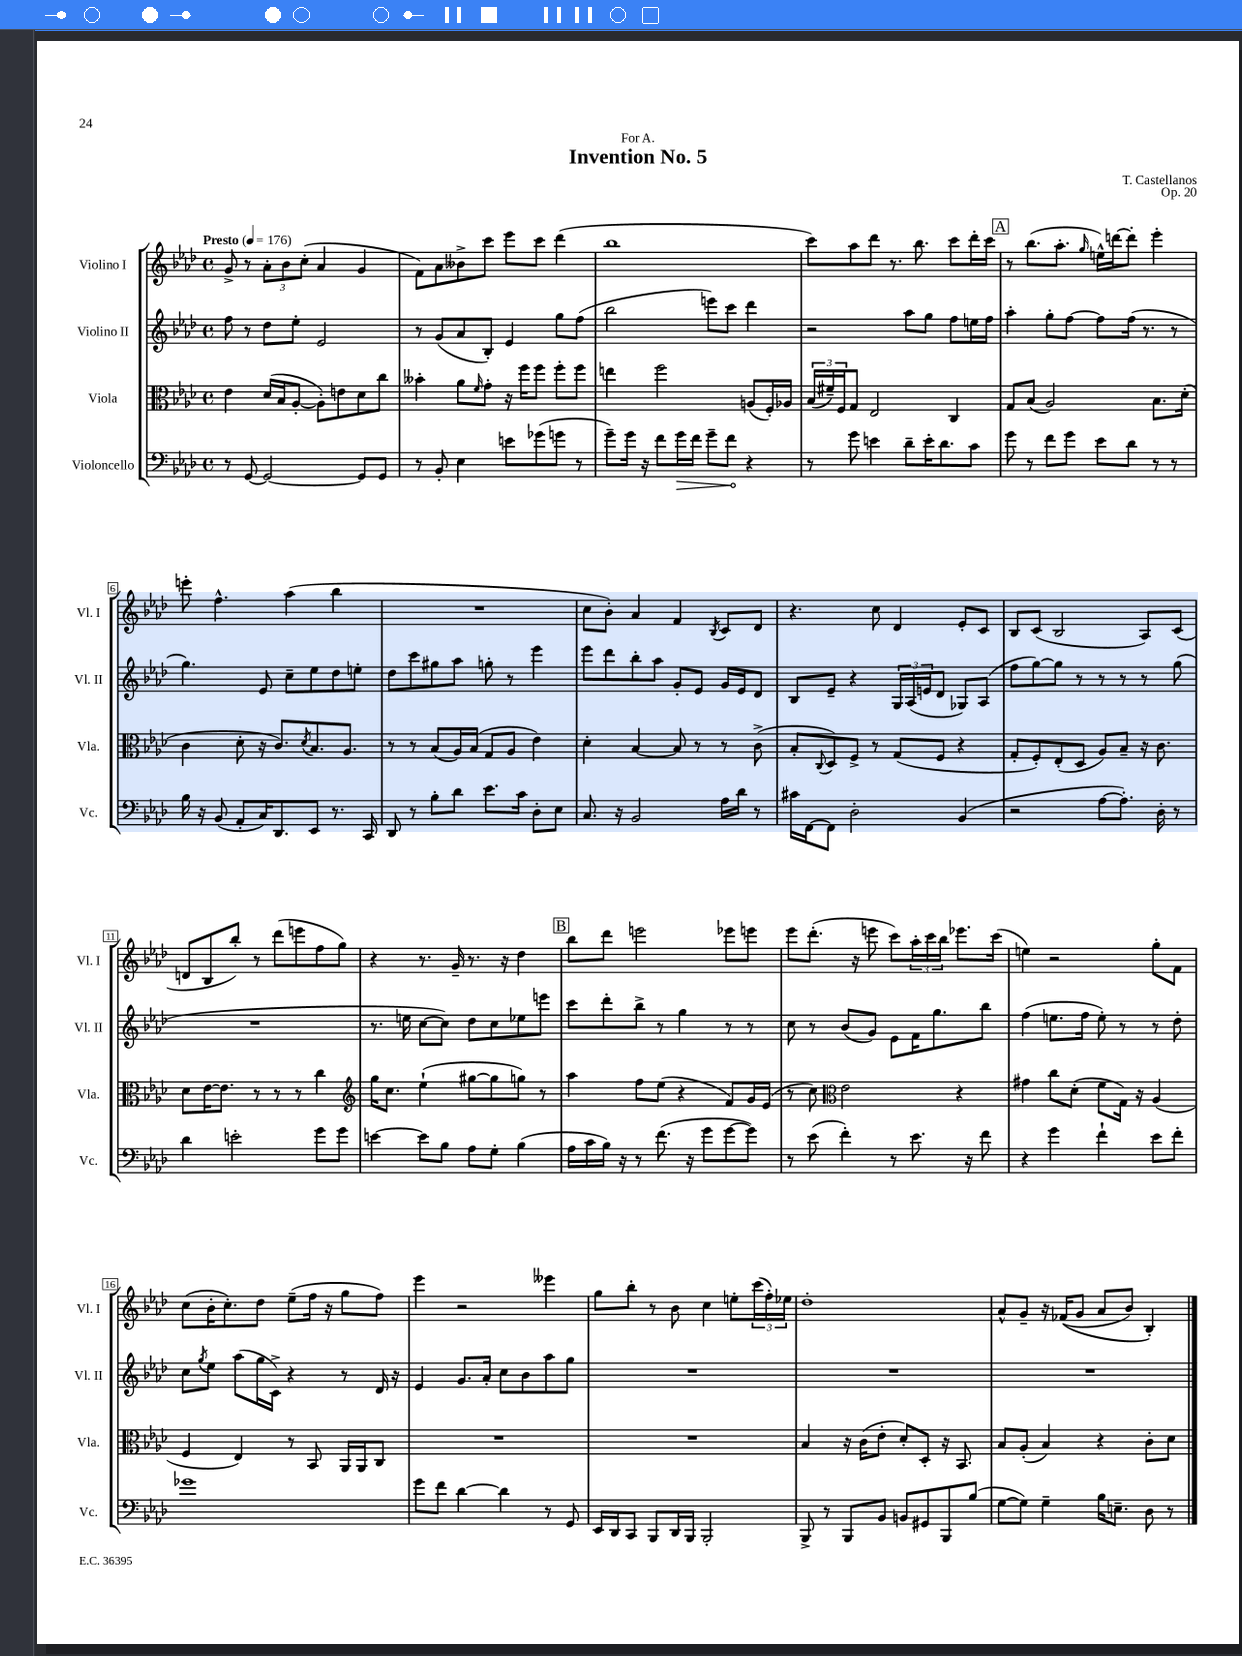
\header { title = "Invention No. 5" composer = "T. Castellanos" dedication = "For A." opus = "Op. 20" }
<<
\new StaffGroup <<
\new Staff = "s0" \with { instrumentName = "Violino I" shortInstrumentName = "Vl. I" } {
    \clef treble \key aes \major \defaultTimeSignature \time 4/4 \tempo "Presto" 4 = 176
    g'8-> r8 \tuplet 3/2 { aes'8-. bes'8 c''8-.( } aes'4 g'4 |
    f'8) aes'8 beses'8-> c'''8 ees'''8 c'''8 des'''4( |
    bes''1 |
    c'''8) aes''8 des'''8 r8. bes''8. c'''8 des'''16-. c'''16 |
    \mark \markup { \box "A" } r8 bes''8.( aes''8.-. \grace { g''16 } e''16-^) d'''16~ d'''8-. ees'''4-. |
    e'''8-. f''4.-^ aes''4( bes''4 |
    R1 |
    c''8 bes'8-.) aes'4 f'4 \acciaccatura { bes8 } c'8 des'8 |
    r4. c''8 des'4 ees'8-. c'8 |
    bes8 c'8( bes2 aes8) c'8( |
    d'8 bes8 bes''8-.) r8 des'''8( e'''8 f''8 g''8) |
    r4 r8. g'16-- r8. r16 des''4 |
    \mark \markup { \box "B" } bes''8 des'''8 e'''2 ees'''8 e'''8 |
    ees'''8 des'''8.-.( r16 e'''8 c'''8) \tuplet 3/2 { aes''16-. c'''16 bes''16 } ees'''8. c'''16( |
    e''4) r2 g''8-. f'8 |
    c''8( bes'16-. c''8.-.) des''8 ees''8--( f''16 r16 g''8 f''8) |
    ees'''4 r2 eeses'''4 |
    g''8 bes''8-. r8 bes'8 c''4 e''8-. \tuplet 3/2 { c'''16( f''16-.) ees''16 } |
    des''1-. |
    aes'8-^ g'8-- r16 fes'16(\( g'8 aes'8 bes'8) bes4-.\) \bar "|." |
}
\new Staff = "s1" \with { instrumentName = "Violino II" shortInstrumentName = "Vl. II" } {
    \clef treble \key aes \major \defaultTimeSignature \time 4/4
    f''8 r8 des''8 ees''8-. ees'2 |
    r8 g'8( aes'8 bes8-.) ees'4 g''8 f''8( |
    bes''2 e'''8) c'''8 des'''4 |
    r2 aes''8 g''8 f''8 e''16 f''16 |
    \mark \markup { \box "A" } aes''4-. g''8-. f''8~ f''8 f''16( r8. r8 |
    g''4.) ees'8 c''8-- ees''8 des''8 e''8-. |
    des''8 c'''8 gis''8 aes''8 g''8-. r8 ees'''4 |
    ees'''8 des'''8 bes''8-. aes''8 g'8-. ees'8 g'16 ees'16 des'8 |
    bes8 ees'8-- r4 \tuplet 3/2 { g16 aes16( e'16 } des'8 ges8) aes8( |
    f''8 g''8~) g''8 r8 r8 r8 r8 g''8( |
    R1 |
    r8. e''16 c''8~ c''8) des''8 c''8 ees''8 e'''8 |
    \mark \markup { \box "B" } c'''8 des'''8-. bes''8-> r8 g''4 r8 r8 |
    c''8 r8 bes'8( g'8) ees'8 f'16 g''8. bes''8 |
    f''4( e''8. f''16 e''8-.) r8 r8 des''8-. |
    c''8 \acciaccatura { g''8 } ees''8 aes''8( g''16 c'16->) r4 r8 des'16 r16 |
    ees'4 g'8. aes'16-. c''8 bes'8 aes''8 g''8 |
    R1 |
    R1 |
    R1 \bar "|." |
}
\new Staff = "s2" \with { instrumentName = "Viola" shortInstrumentName = "Vla." } {
    \clef alto \key aes \major \defaultTimeSignature \time 4/4
    ees'4 des'16( bes16 aes8~-. aes8-.) e'8 des'8 c''8 |
    beses'4-. aes'8 \grace { f'16 } g'8-. r16 f''16 f''8 f''8-. f''8 |
    e''4 f''2 a8( f16-.) aes16 |
    \tuplet 3/2 { bes16( fis'16--) f16 } g8 ees2 c4 |
    \mark \markup { \box "A" } g8 bes8( aes2) bes8. des'16-.( |
    c'4 des'8-. r16 c'8.) \acciaccatura { des'8 } bes8. aes8. |
    r8 r8 bes8( aes16) bes16( g8 aes8 ees'4) |
    des'4-. bes4~ bes8 r8 r8 c'8->( |
    bes8-. \appoggiatura { c8 } des8) f8-> r8 g8( f8 r4 |
    g8-. f8-.) ees8-.( des8 aes8) bes8-- r16 c'8. |
    des'8 ees'16~ ees'8. r8 r8 r8 c''4 |
    \clef treble g''16 c''8. ees''4-!( gis''8~ gis''8 g''8) r8 |
    \mark \markup { \box "B" } aes''4 f''8 ees''8( r4 f'8) g'16 ees'16( |
    r8 c''8) \clef alto ees'2 r4 |
    gis'4 c''8 des'8-.( f'8 g16) r16 aes4( |
    f4 ees4) r8 bes,8 aes,16 aes,16 c8 |
    R1 |
    R1 |
    bes4 r16 c'16( ees'8-. des'8-.) des8-. r16 bes,8. |
    bes8 aes8-.( bes4) r4 c'8-. des'8 \bar "|." |
}
\new Staff = "s3" \with { instrumentName = "Violoncello" shortInstrumentName = "Vc." } {
    \clef bass \key aes \major \defaultTimeSignature \time 4/4
    r8 g,8~ g,2~ g,8 g,8 |
    r8 bes,8-. ees4 e'8 ges'8( g'8 r8 |
    g'8--) g'16 r16 f'8 \once \override Hairpin.circled-tip = ##t g'16\> f'16 g'8-- f'8\! r4 |
    r8 g'8 e'4 des'8-- e'16-. des'8. c'8 |
    \mark \markup { \box "A" } g'8 r8 f'8 g'8 ees'8 des'8 r8 r8 |
    bes16 r16 bes,8( aes,8-. c16) des,8. ees,8 r8. c,16 |
    des,8 r8 bes8-. des'8 ees'8. c'16 des8-. ees8 |
    c8. r16 bes,2 aes16 des'16 r8 |
    cis'16 f,16~ f,8 des2-. bes,4( |
    r2 aes8~ aes8.-.) des16-. r8 |
    des'4 e'2-. g'8 g'8 |
    e'4~ e'8 bes8 aes8 g8-. bes4( |
    \mark \markup { \box "B" } aes16 c'16 bes16) r16 r8 f'8.( r16 g'8 g'8~ g'8) |
    r8 ees'8( f'4-.) r8 ees'8. r16 f'8 |
    r4 g'4 f'4-! ees'8 f'8-. |
    ges'1 |
    g'8 f'8 des'4~ des'4 r8 g,8 |
    ees,16 des,16 c,8 bes,,8 des,16 bes,,16 bes,,2-. |
    bes,,8-> r8 bes,,8 bes,8 b,8 gis,8 bes,,8 bes8( |
    g8~ g8) g4-- bes16 e8.-- des8 r8 \bar "|." |
}
>>
>>
\layout { \context { \Score \override BarNumber.stencil = #(make-stencil-boxer 0.1 0.3 ly:text-interface::print) } }
